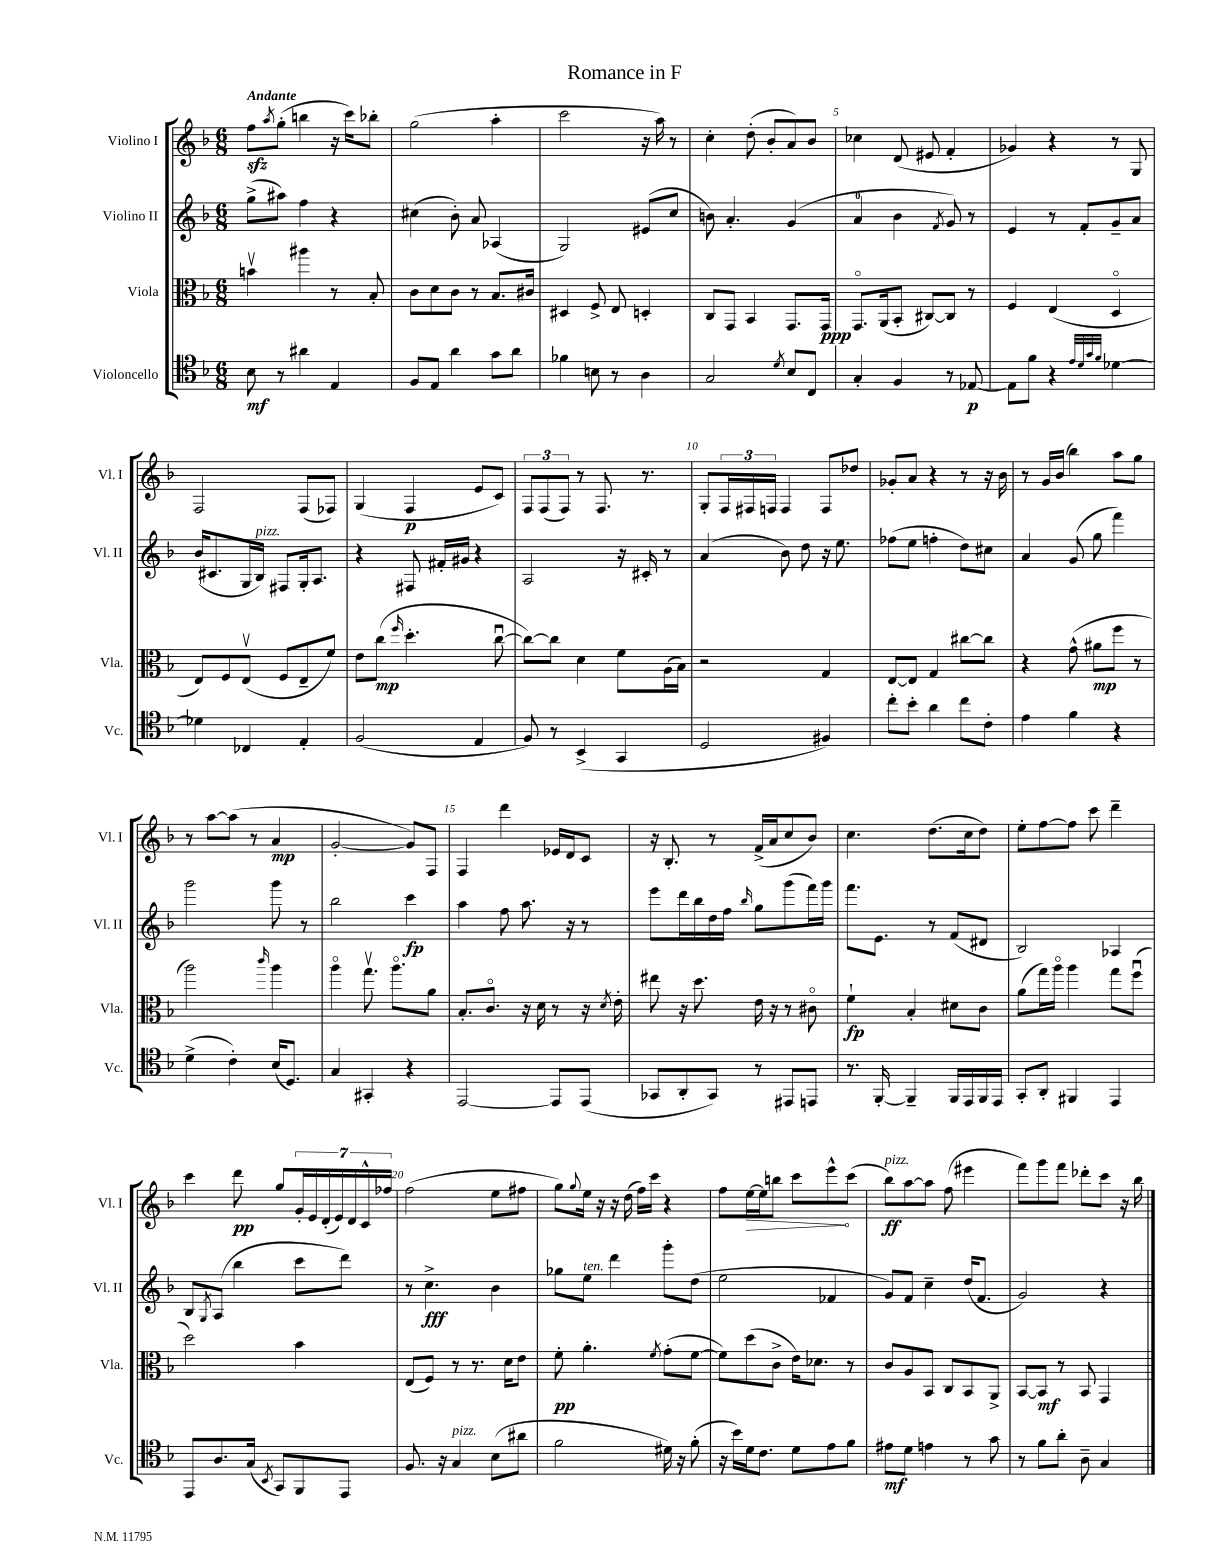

**kern	**dynam	**kern	**dynam	**kern	**dynam	**kern	**dynam
*part4	*part4	*part3	*part3	*part2	*part2	*part1	*part1
*staff4	*staff4	*staff3	*staff3	*staff2	*staff2	*staff1	*staff1
*I"Violoncello	*	*I"Viola	*	*I"Violino II	*	*I"Violino I	*
*I'Vc.	*	*I'Vla.	*	*I'Vl. II	*	*I'Vl. I	*
*clefC4	*	*clefC3	*	*clefG2	*	*clefG2	*
*k[b-]	*	*k[b-]	*	*k[b-]	*	*k[b-]	*
*M6/8	*	*M6/8	*	*M6/8	*	*M6/8	*
=1	=1	=1	=1	=1	=1	=1	=1
!	!	!	!	!	!	!LO:TX:a:B:t=Andante	!
8B-\	mf	4bnv\	.	(8gg^\L	.	8ffzz\L	.
.	.	.	.	.	.	8qaa/	.
8r	.	.	.	8aa#X\J)	.	(8gg'\J	.
4a#X\	.	4aa#X\	.	4ff\	.	4bbn\	.
4E/	.	8r	.	4r	.	16r	.
.	.	.	.	.	.	16ccc\KL)	.
.	.	8B-'/	.	.	.	8bb-X'\J	.
=2	=2	=2	=2	=2	=2	=2	=2
8F/L	.	8c\L	.	(4cc#X\	.	(2gg\	.
8E/J	.	8d\	.	.	.	.	.
4a\	.	8c\J	.	8b-'\)	.	.	.
.	.	8r	.	8a/	.	.	.
8g\L	.	8.B-/L	.	(4A-X/	.	4aa'\	.
8a\J	.	.	.	.	.	.	.
.	.	16c#X/Jk	.	.	.	.	.
=3	=3	=3	=3	=3	=3	=3	=3
4f-X\	.	4D#X/	.	2G/)	.	2ccc\	.
8Bn\	.	8F^/	.	.	.	.	.
8r	.	8E/	.	.	.	.	.
4A\	.	4Dn'/	.	(8e#X/L	.	16r	.
.	.	.	.	.	.	16aa\)	.
.	.	.	.	8cc/J	.	8r	.
=4	=4	=4	=4	=4	=4	=4	=4
2G/	.	8C/L	.	8bn\)	.	4cc'\	.
.	.	8GG/J	.	4.a'/	.	.	.
.	.	4BB-/	.	.	.	(8dd'\	.
.	.	.	.	.	.	8b-'/L	.
8qd/	.	.	.	.	.	.	.
8B-/L	.	8.GG/L	.	(4g/	.	8a/)	.
8C/J	.	.	.	.	.	8b-/J	.
.	.	16GG/Jk	ppp	.	.	.	.
=5	=5	=5	=5	=5	=5	=5	=5
4G'/	.	8.GG/L	.	4a/	.	4cc-X\	.
.	.	(16AA/k	.	.	.	.	.
4F/	.	8BB-'/J	.	4b-\	.	(8d/	.
.	.	[8C#X/L)	.	.	.	8e#X/	.
.	.	.	.	8qf/	.	.	.
8r	.	8C#/J]	.	8g/)	.	4f'/	.
[8E-X/	p	8r	.	8r	.	.	.
=6	=6	=6	=6	=6	=6	=6	=6
8E-\L]	.	4F/	.	4e/	.	4g-X/)	.
8f\J	.	.	.	.	.	.	.
4r	.	(4E/	.	8r	.	4r	.
.	.	.	.	8f'/L	.	.	.
32qqe/LLL	.	.	.	.	.	.	.
32qqd/	.	.	.	.	.	.	.
32qqg/	.	.	.	.	.	.	.
32qqf/JJJ	.	.	.	.	.	.	.
[4d-X\	.	4D/	.	8g~/	.	8r	.
.	.	.	.	8a/J	.	8G/	.
!!LO:LB:g=z
=7	=7	=7	=7	=7	=7	=7	=7
4d-X\]	.	8E/L)	.	(16b-/KL	.	2F/	.
.	.	.	.	8.c#X/	.	.	.
.	.	8F/	.	.	.	.	.
4C-X/	.	(8Ev/J	.	16G/L	.	.	.
!	!	!	!	!LO:TX:a:i:t=pizz.	!	!	!
.	.	.	.	16B-/JJ)	.	.	.
.	.	8F/L	.	8F#X/L	.	.	.
4E'/	.	8E~/	.	16G'/k	.	(8F/L	.
.	.	.	.	8.A/J	.	.	.
.	.	8f/J)	.	.	.	8F-X/J)	.
=8	=8	=8	=8	=8	=8	=8	=8
(2F/	.	8e\L	.	4r	.	(4G/	.
.	.	(8cc\J	mp	.	.	.	.
.	.	16qqff/	.	.	.	.	.
.	.	4.dd'\	.	8F#X/	.	4F/	p
.	.	.	.	16f#X'/LL	.	.	.
.	.	.	.	16g#X/JJ	.	.	.
4E/	.	.	.	4r	.	8e/L	.
.	.	[8ccu\	.	.	.	8c/J)	.
=9	=9	=9	=9	=9	=9	=9	=9
8F/)	.	8cc\L_)	.	2A/	.	12F/L	.
.	.	.	.	.	.	(12F/	.
8r	.	8cc\J]	.	.	.	.	.
.	.	.	.	.	.	12F/J)	.
(4BB-^/	.	4d\	.	.	.	8r	.
.	.	.	.	.	.	8.F/	.
4GG/	.	8f\L	.	16r	.	.	.
.	.	.	.	16c#X'/	.	8.r	.
.	.	(16A\L	.	8r	.	.	.
.	.	16B-\JJ)	.	.	.	.	.
=10	=10	=10	=10	=10	=10	=10	=10
2D/	.	2r	.	(4a/	.	8G'/L	.
.	.	.	.	.	.	24F/L	.
.	.	.	.	.	.	24F#X/	.
.	.	.	.	.	.	24Fn/JJ	.
.	.	.	.	8b-\)	.	4F/	.
.	.	.	.	8dd\	.	.	.
4F#X/)	.	4G/	.	16r	.	8F/L	.
.	.	.	.	8.ee\	.	.	.
.	.	.	.	.	.	8dd-X/J	.
=11	=11	=11	=11	=11	=11	=11	=11
8cc'\L	.	[8E/L	.	(8ff-X\L	.	8g-X'/L	.
8b-'\J	.	8E/J]	.	8ee\J	.	8a/J	.
4a\	.	4G/	.	4ffn'\	.	4r	.
8cc\L	.	[8cc#X\L	.	8dd\L)	.	8r	.
8c'\J	.	8cc#\J]	.	8cc#X\J	.	16r	.
.	.	.	.	.	.	16b-\	.
=12	=12	=12	=12	=12	=12	=12	=12
4e\	.	4r	.	4a/	.	8r	.
.	.	.	.	.	.	16g/LL	.
.	.	.	.	.	.	(16b-/JJ	.
4f\	.	(8g^^\	.	(8g/	.	4bb-\)	.
.	.	8a#X\L	mp	8gg\	.	.	.
4r	.	8ff\J	.	4fff\)	.	8aa\L	.
.	.	8r	.	.	.	8gg\J	.
!!LO:LB:g=z
=13	=13	=13	=13	=13	=13	=13	=13
(4d^\	.	2aa\)	.	2ggg\	.	8r	.
.	.	.	.	.	.	[8aa\L	.
4c'\)	.	.	.	.	.	(8aa\J]	.
.	.	.	.	.	.	8r	.
.	.	16qqccc/	.	.	.	.	.
(16B-/KL	.	4aa\	.	8ggg\	.	4a/	mp
8.D/J)	.	.	.	.	.	.	.
.	.	.	.	8r	.	.	.
=14	=14	=14	=14	=14	=14	=14	=14
4G/	.	4aa\	.	2bb-\	.	[2g'/	.
4GG#X'/	.	8.ggv\	.	.	.	.	.
.	.	8.aa\L	.	.	.	.	.
4r	.	.	.	4ccc\	fp	8g/L])	.
.	.	8a\J	.	.	.	8F/J	.
=15	=15	=15	=15	=15	=15	=15	=15
[2EE/	.	8.B-'/L	.	4aa\	.	4F/	.
.	.	8.c/J	.	.	.	.	.
.	.	.	.	8ff\	.	4ddd\	.
.	.	16r	.	8.aa\	.	.	.
.	.	16d\	.	.	.	.	.
8EE/L]	.	8r	.	.	.	16e-X/LL	.
.	.	.	.	16r	.	16d/J	.
(8EE/J	.	16r	.	8r	.	8c/J	.
.	.	8qd/	.	.	.	.	.
.	.	16e'\	.	.	.	.	.
=16	=16	=16	=16	=16	=16	=16	=16
8GG-X/L	.	8ee#X\	.	8eee\L	.	16r	.
.	.	.	.	.	.	8.B-'/	.
8AA'/	.	16r	.	16ddd\L	.	.	.
.	.	8.dd\	.	16bb-\	.	.	.
8GG-/J)	.	.	.	16dd\	.	8r	.
.	.	.	.	16ff\JJ	.	.	.
.	.	.	.	16qqbb-/	.	.	.
8r	.	16e\	.	8gg\L	.	(16f^/LL	.
.	.	16r	.	.	.	16a/J	.
8EE#X/L	.	8r	.	(8ggg\	.	8cc/	.
8EEn/J	.	8c#X\	.	16fff\L)	.	8b-/J)	.
.	.	.	.	16ggg\JJ	.	.	.
=17	=17	=17	=17	=17	=17	=17	=17
8.r	.	4f`\	fp	8.fff\L	.	4.cc\	.
[16FF'/	.	.	.	8.e\J	.	.	.
4FF~/]	.	4B-'/	.	.	.	.	.
.	.	.	.	8r	.	(8.dd\L	.
16FF/LL	.	8d#X\L	.	(8f/L	.	.	.
16EE/	.	.	.	.	.	16cc\k	.
16FF/	.	8c\J	.	8d#X/J	.	8dd\J)	.
16EE/JJ	.	.	.	.	.	.	.
=18	=18	=18	=18	=18	=18	=18	=18
8GG'/L	.	(8a\L	.	2B-/)	.	8ee'\L	.
8AA'/J	.	16gg\L)	.	.	.	[8ff\	.
.	.	16aa\JJ	.	.	.	.	.
4FF#X/	.	4aa\	.	.	.	8ff\J]	.
.	.	.	.	.	.	8ccc\	.
4EE/	.	8gg\L	.	4A-X/	.	4ddd~\	.
.	.	(8ffu\J	.	.	.	.	.
!!LO:LB:g=z
=19	=19	=19	=19	=19	=19	=19	=19
8EE/L	.	2dd\)	.	8B-/L	.	4ccc\	.
.	.	.	.	8qG/	.	.	.
8.A/	.	.	.	(8A/J	.	.	.
.	.	.	.	4bb-\	.	8ddd\	pp
(16G/Jk	.	.	.	.	.	.	.
8qBB-/	.	.	.	.	.	.	.
8GG/L)	.	.	.	.	.	8gg/L	.
8FF/	.	4b-\	.	8ccc\L	.	28g'/L	.
.	.	.	.	.	.	28e/	.
.	.	.	.	.	.	(28d'/	.
.	.	.	.	.	.	28e/)	.
8EE/J	.	.	.	8ddd\J)	.	.	.
.	.	.	.	.	.	28d/	.
.	.	.	.	.	.	28c^^/	.
.	.	.	.	.	.	28ff-X/JJ	.
=20	=20	=20	=20	=20	=20	=20	=20
8.F/	.	(8E/L	.	8r	.	(2ff\	.
.	.	8F/J)	.	4.cc^\	fff	.	.
16r	.	.	.	.	.	.	.
!LO:TX:a:i:t=pizz.	!	!	!	!	!	!	!
4G/	.	8r	.	.	.	.	.
.	.	8.r	.	.	.	.	.
(8B-\L	.	.	.	4b-\	.	8ee\L	.
.	.	16d\KL	.	.	.	.	.
8a#X\J	.	8e\J	.	.	.	8ff#X\J	.
=21	=21	=21	=21	=21	=21	=21	=21
2f\	.	8f'\	pp	8gg-X\L	.	8gg\L)	.
.	.	.	.	.	.	8qqgg/	.
!	!	!	!	!LO:TX:a:i:t=ten.	!	!	!
.	.	4.a'\	.	8ee\J	.	16ee\Jk	.
.	.	.	.	.	.	16r	.
.	.	.	.	4ddd\	.	16r	.
.	.	.	.	.	.	(16dd\	.
.	.	.	.	.	.	16ff\LL)	.
.	.	.	.	.	.	16ccc\JJ	.
.	.	8qf/	.	.	.	.	.
16d#X\)	.	(8g'\L	.	8ggg'\L	.	4r	.
16r	.	.	.	.	.	.	.
(8f'\	.	[8f\J	.	(8dd\J	.	.	.
=22	=22	=22	=22	=22	=22	=22	=22
16r	.	8f\L])	.	2ee\	.	8ff\L	.
16b-\LL)	.	.	.	.	.	.	.
!	!	!	!	!	!	!	!LO:HP:b
16d\J	.	(8dd\	.	.	.	[16ee\L	>
8.c\J	.	.	.	.	.	16ee\J]	.
.	.	8c^\J	.	.	.	8bbn\J	.
8d\L	.	16e\KL)	.	.	.	8ccc\L	.
.	.	8.d-X\J	.	.	.	.	.
8e\	.	.	.	4f-X/	.	8eee^^\	.
8f\J	.	8r	.	.	.	(8ccc\J	]
=23	=23	=23	=23	=23	=23	=23	=23
!	!	!	!	!	!	!LO:TX:a:i:t=pizz.	!
8e#X\L	mf	8c/L	.	8g/L)	.	8bb-\L)	ff
8d\J	.	8A/	.	8f/J	.	[8aa\	.
4en\	.	8BB-/J	.	4cc~\	.	8aa\J]	.
.	.	8C/L	.	.	.	(8ff\	.
8r	.	8BB-/	.	(16dd/KL	.	4eee#X\	.
.	.	.	.	8.f/J	.	.	.
8g\	.	8AA^/J	.	.	.	.	.
=24	=24	=24	=24	=24	=24	=24	=24
8r	.	[8BB-/L	.	2g/)	.	8fff\L)	.
8f\L	.	8BB-/J]	mf	.	.	8ggg\	.
8a'\J	.	8r	.	.	.	8fff\J	.
8A~\	.	8BB-/	.	.	.	8ddd-X'\L	.
4G/	.	4GG/	.	4r	.	8ccc\J	.
.	.	.	.	.	.	16r	.
.	.	.	.	.	.	16bb-\	.
==	==	==	==	==	==	==	==
*-	*-	*-	*-	*-	*-	*-	*-
